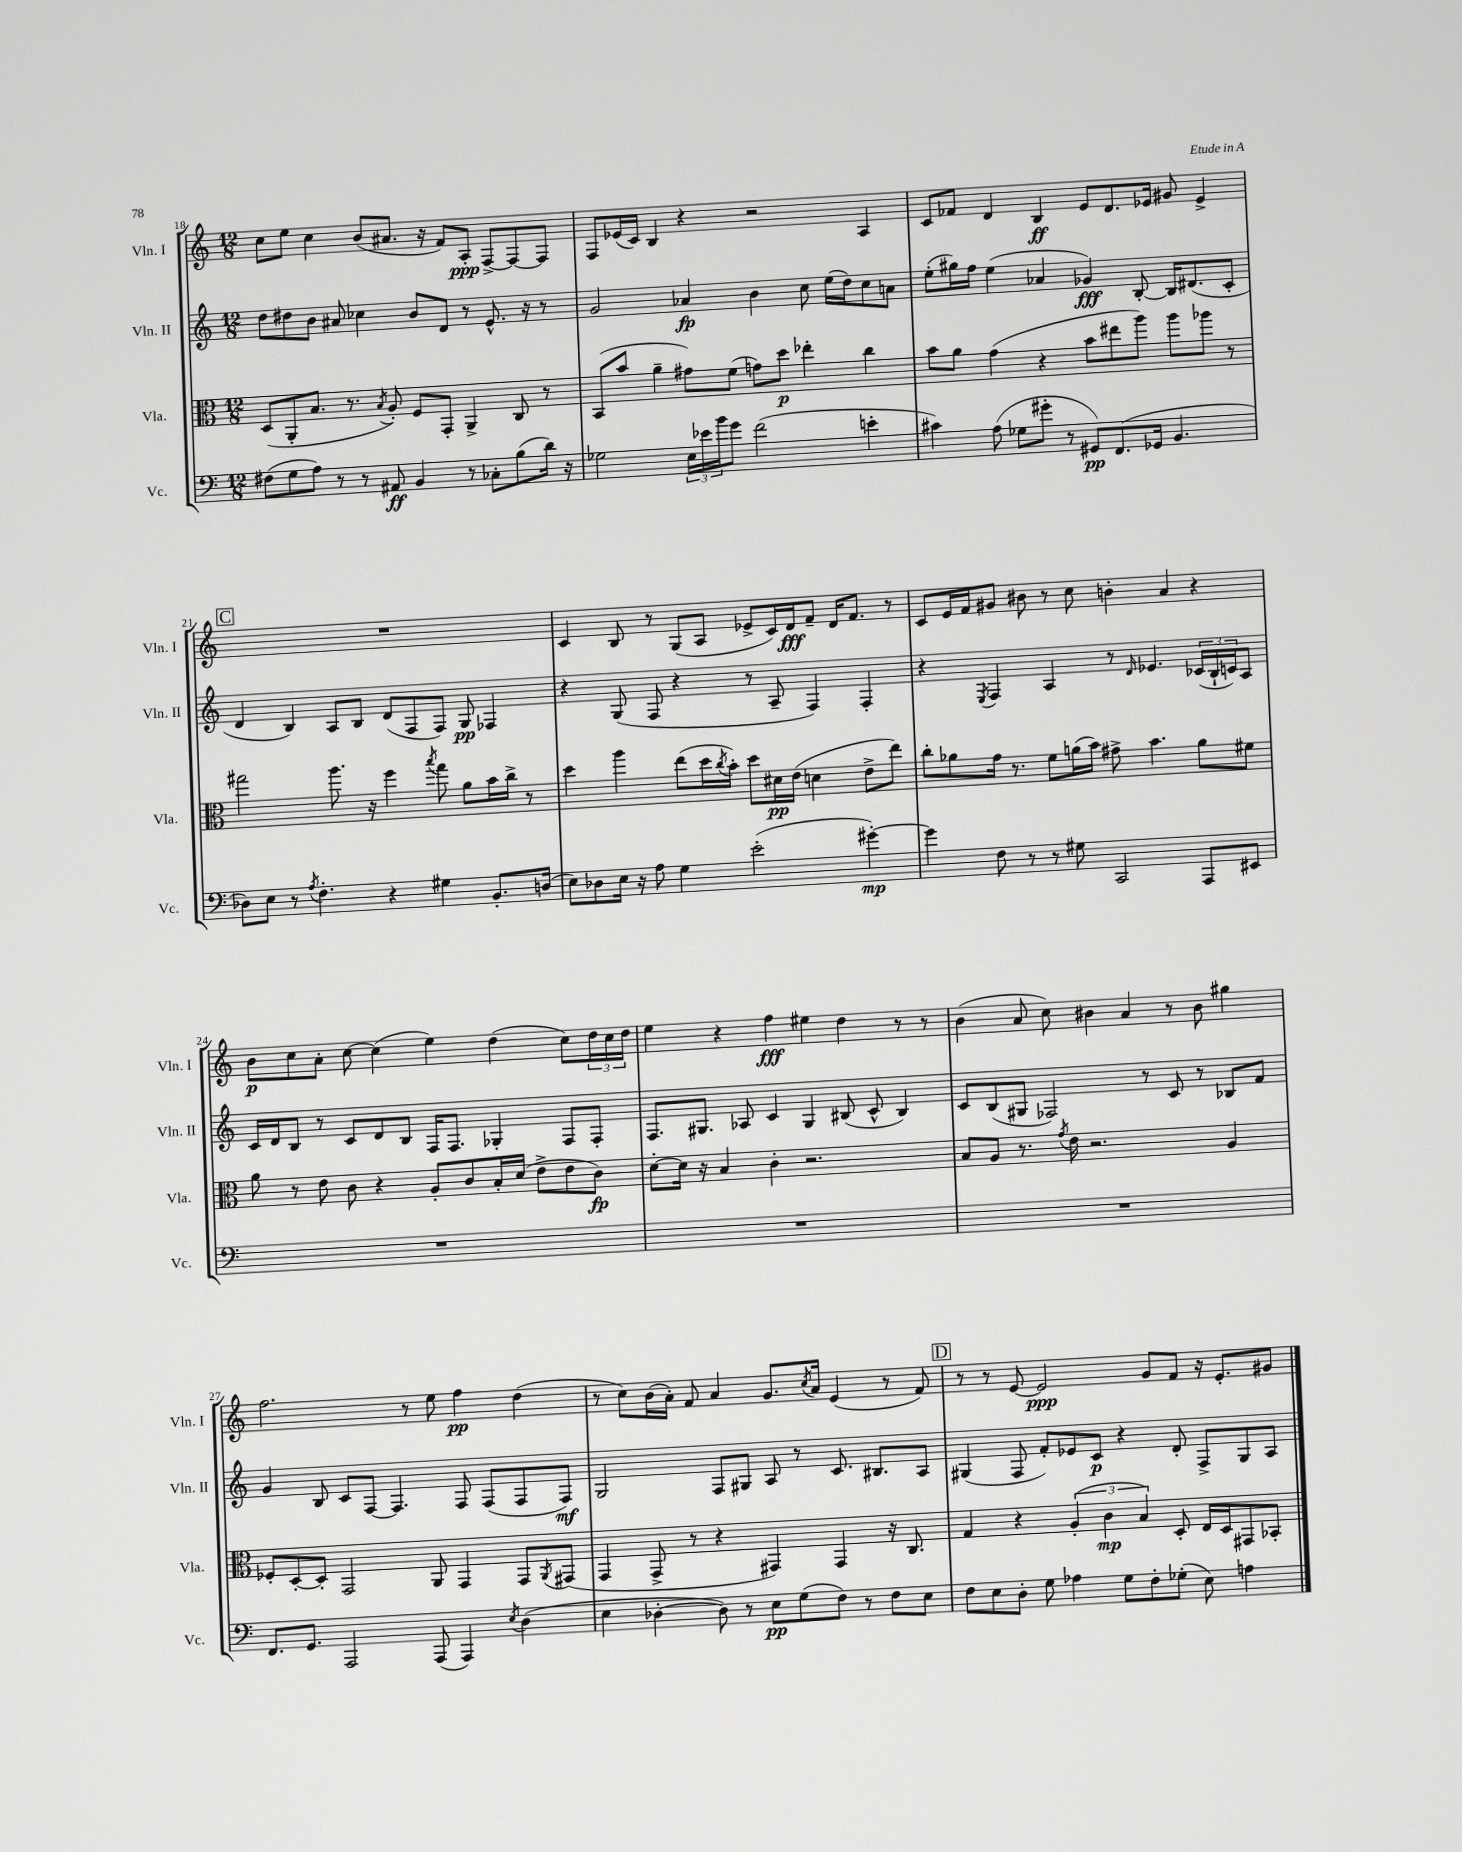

**kern	**dynam	**kern	**dynam	**kern	**dynam	**kern	**dynam
*part4	*part4	*part3	*part3	*part2	*part2	*part1	*part1
*staff4	*staff4	*staff3	*staff3	*staff2	*staff2	*staff1	*staff1
*I"Vc.	*	*I"Vla.	*	*I"Vln. II	*	*I"Vln. I	*
*I'Vc.	*	*I'Vla.	*	*I'Vln. II	*	*I'Vln. I	*
*clefF4	*	*clefC3	*	*clefG2	*	*clefG2	*
*k[]	*	*k[]	*	*k[]	*	*k[]	*
*M12/8	*	*M12/8	*	*M12/8	*	*M12/8	*
=18	=18	=18	=18	=18	=18	=18	=18
(8F#X\L	.	(8D/L	.	8dd\L	.	8cc\L	.
8G\	.	8AA'/	.	8dd#X\	.	8ee\J	.
8A\J)	.	8.B/J	.	8b\J	.	4cc\	.
8r	.	.	.	8a#X/	.	.	.
.	.	8.r	.	.	.	.	.
8r	.	.	.	4cc-X\	.	(8b/L	.
.	.	8qB/	.	.	.	.	.
8AA#X/	ff	8A'/)	.	.	.	8.a#X/J	.
4BB/	.	8F/L	.	8b/L	.	.	.
.	.	.	.	.	.	16r	.
.	.	8GG'/J	.	8d/J	.	8f/L)	.
8r	.	4AA^/	.	8r	.	8A'/J	ppp
8C-X'\L	.	.	.	8.e^^/	.	[8F^/L	.
(8B\	.	8C/	.	.	.	8F/_	.
.	.	.	.	16r	.	.	.
16d\Jk)	.	8r	.	8r	.	8F/J]	.
16r	.	.	.	.	.	.	.
=19	=19	=19	=19	=19	=19	=19	=19
2G-X\	.	(8BB/L	.	2g/	.	8F/L	.
.	.	8b/J	.	.	.	(16e-X/L	.
.	.	.	.	.	.	16c/JJ)	.
.	.	4a~\	.	.	.	4B/	.
24E\LL	.	8g#X\L)	.	4a-X/	fp	4r	.
24e-X\	.	.	.	.	.	.	.
24b\J	.	.	.	.	.	.	.
8g\J	.	(8f\J	.	.	.	.	.
(2f\	.	8gn\L)	.	4b\	.	2r	.
.	.	8dd\J	p	.	.	.	.
.	.	4ee-X'\	.	8cc\	.	.	.
.	.	.	.	(16ee\LL	.	.	.
.	.	.	.	16dd\J)	.	.	.
4en'\	.	4cc\	.	8cc\	.	4A/	.
.	.	.	.	8an\J	.	.	.
=20	=20	=20	=20	=20	=20	=20	=20
4c#X\)	.	8b\L	.	(8ee'\L	.	8c/L	.
.	.	8a\J	.	16gg#X\L)	.	8f-X/J	.
.	.	.	.	16ff\JJ	.	.	.
(8A\	.	(4g\	.	(4ee\	.	4d/	.
8G-X\L	.	.	.	.	.	.	.
8g#X'\J	.	4r	.	4a-X/	.	4B/	ff
8r	.	.	.	.	.	.	.
8GG#X/L)	pp	8b\L	.	4g-X/)	fff	8e/L	.
(8.FF/	.	8ee#X\	.	.	.	8.d/	.
.	.	8aa\J)	.	[8B'/	.	.	.
16GG-X/Jk	.	.	.	.	.	16e-X/Jk	.
4.BB/	.	8aa\L	.	16B/KL]	.	8g#X/	.
.	.	.	.	(8.d#X/	.	.	.
.	.	8aa-X\J	.	.	.	4e-^/	.
.	.	8r	.	8c'/J	.	.	.
!!LO:LB:g=z
!!LO:REH:place=s1:t=C
=21	=21	=21	=21	=21	=21	=21	=21
8D-X\L)	.	2gg#X\	.	4d/	.	1.r	.
8E\J	.	.	.	.	.	.	.
8r	.	.	.	4B/)	.	.	.
8qA/	.	.	.	.	.	.	.
4.F'\	.	.	.	.	.	.	.
.	.	8.aa\	.	8A/L	.	.	.
.	.	.	.	8B/J	.	.	.
.	.	16r	.	.	.	.	.
4r	.	4ff\	.	(8d/L	.	.	.
.	.	.	.	8F/	.	.	.
.	.	8qbb/	.	.	.	.	.
4G#X\	.	8gg#\	.	8F/J)	.	.	.
.	.	8a\L	.	8G/	pp	.	.
8.BB'/L	.	16b\L	.	4F-X/	.	.	.
.	.	16cc^\JJ	.	.	.	.	.
.	.	8r	.	.	.	.	.
(16Dn/Jk	.	.	.	.	.	.	.
=22	=22	=22	=22	=22	=22	=22	=22
8E\L)	.	4dd\	.	4r	.	4c/	.
8D-X\	.	.	.	.	.	.	.
16E\Jk	.	4aa\	.	(8G/	.	8B/	.
16r	.	.	.	.	.	.	.
8A\	.	.	.	8F/	.	8r	.
4G\	.	(8ee\L	.	4r	.	(8G/L	.
.	.	16dd\L	.	.	.	8A/J	.
.	.	8qcc/	.	.	.	.	.
.	.	16b'\JJ)	.	.	.	.	.
(2e'\	.	8dd\L	.	8r	.	8e-X^/L	.
.	.	16d#X\L	pp	8A~/	.	16c/L)	.
.	.	(16e\JJ	.	.	.	16d/J	fff
.	.	4dn\	.	4F/)	.	8f~/J	.
.	.	.	.	.	.	16d/KL	.
.	.	.	.	.	.	8.f/J	.
[4g#X'\)	mp	8e^\L	.	4F'/	.	.	.
.	.	8ee\J)	.	.	.	8r	.
=23	=23	=23	=23	=23	=23	=23	=23
4g#\]	.	8cc'\L	.	4r	.	8c/L	.
.	.	8a-X\	.	.	.	16e/L	.
.	.	.	.	.	.	16f/J	.
.	.	.	.	8qE/	.	.	.
8F\	.	16g\Jk	.	4F/	.	8g#X/J	.
.	.	8.r	.	.	.	.	.
8r	.	.	.	.	.	8b#X\	.
8r	.	8f\L	.	4A/	.	8r	.
8G#X\	.	(16an\L	.	.	.	8cc\	.
.	.	16b\JJ)	.	.	.	.	.
2CC/	.	8g#X^\	.	8r	.	4bn'\	.
.	.	.	.	16qqd/	.	.	.
.	.	4.b\	.	4.e-X/	.	.	.
.	.	.	.	.	.	4a/	.
8AAA/L	.	8a\L	.	(24c-X/LL	.	4r	.
.	.	.	.	24B`/	.	.	.
.	.	.	.	24cn/J)	.	.	.
8EE#X/J	.	8f#X\J	.	8A/J	.	.	.
!!LO:LB:g=z
=24	=24	=24	=24	=24	=24	=24	=24
1.r	.	8a\	.	16c/LL	.	8b\L	p
.	.	.	.	16d/J	.	.	.
.	.	8r	.	8B/J	.	8cc\	.
.	.	8e\	.	8r	.	8a'\J	.
.	.	8c\	.	8c/L	.	[8cc\	.
.	.	4r	.	8d/	.	(4cc\]	.
.	.	.	.	8B/J	.	.	.
.	.	8A'/L	.	16F/KL	.	4ee\)	.
.	.	.	.	8.F/J	.	.	.
.	.	8c/	.	.	.	.	.
.	.	16B'/L	.	4G-X'/	.	(4dd\	.
.	.	(16d/JJ	.	.	.	.	.
.	.	8e^\L	.	.	.	.	.
.	.	8e\	.	8F/L	.	8cc\L)	.
.	.	8c\J)	fp	8F'/J	.	24dd\L	.
.	.	.	.	.	.	24cc\	.
.	.	.	.	.	.	24dd\JJ	.
=25	=25	=25	=25	=25	=25	=25	=25
1.r	.	[8d'\L	.	8.F/L	.	4ee\	.
.	.	16d\Jk]	.	.	.	.	.
.	.	16r	.	8.G#X/J	.	.	.
.	.	4B/	.	.	.	4r	.
.	.	.	.	8A-X/	.	.	.
.	.	4c'\	.	4c/	.	4ff\	fff
.	.	2.r	.	4G#/	.	4ee#X\	.
.	.	.	.	(8B#X/	.	4dd\	.
.	.	.	.	8c^^/	.	.	.
.	.	.	.	4B#/)	.	8r	.
.	.	.	.	.	.	8r	.
=26	=26	=26	=26	=26	=26	=26	=26
1.r	.	8B/L	.	8c/L	.	(4b\	.
.	.	8A/J	.	(8B/	.	.	.
.	.	8.r	.	8G#X/J	.	8a/	.
.	.	.	.	2F-X/)	.	8cc\)	.
.	.	8qg/	.	.	.	.	.
.	.	16e\	.	.	.	.	.
.	.	2.r	.	.	.	4b#X\	.
.	.	.	.	.	.	4a/	.
.	.	.	.	8r	.	.	.
.	.	.	.	8c/	.	8r	.
.	.	.	.	8r	.	8b#\	.
.	.	4A/	.	8B-X/L	.	4gg#X\	.
.	.	.	.	8f/J	.	.	.
!!LO:LB:g=z
=27	=27	=27	=27	=27	=27	=27	=27
8.FF/L	.	8F-X'/L	.	4g/	.	2.ff\	.
.	.	[8D'/	.	.	.	.	.
8.GG/J	.	.	.	.	.	.	.
.	.	8D'/J]	.	8B/	.	.	.
2AAA/	.	2GG/	.	8c/L	.	.	.
.	.	.	.	[8F/J	.	.	.
.	.	.	.	4.F/]	.	.	.
.	.	.	.	.	.	8r	.
(8AAA/	.	8AA/	.	.	.	8ee\	.
4AAA/)	.	4GG/	.	8F/	.	4ff\	pp
.	.	.	.	(8F/L	.	.	.
8qE/	.	.	.	.	.	.	.
(4D\	.	8GG/L	.	8F/	.	(4dd\	.
.	.	8qAA/	.	.	.	.	.
.	.	(8GG#X/J	.	8F/J)	mf	.	.
=28	=28	=28	=28	=28	=28	=28	=28
4E\	.	4GG/	.	2G/	.	8r	.
.	.	.	.	.	.	8cc\L)	.
[4D-X'\	.	8GG^/	.	.	.	(16b\L	.
.	.	.	.	.	.	16a'\JJ)	.
.	.	8r	.	.	.	8f/	.
8D-\])	.	4r	.	8F/L	.	4a/	.
8r	.	.	.	8G#X/J	.	.	.
8E\L	pp	4GG#X/)	.	8A/	.	8.g/L	.
(8G\	.	.	.	8r	.	.	.
.	.	.	.	.	.	8qcc/	.
.	.	.	.	.	.	16a/Jk	.
8F\J)	.	4GG#/	.	8.c/	.	(4e/	.
8r	.	.	.	.	.	.	.
.	.	.	.	8.B#X/L	.	.	.
8F\L	.	16r	.	.	.	8r	.
.	.	8.C/	.	.	.	.	.
8E\J	.	.	.	8A/J	.	8f/)	.
!!LO:REH:place=s1:t=D
=29	=29	=29	=29	=29	=29	=29	=29
8F\L	.	4G/	.	(4G#X/	.	8r	.
8E\	.	.	.	.	.	8r	.
8D'\J	.	4r	.	8F/	.	[8e/	.
8G\	.	.	.	8f'/L)	.	2e/]	ppp
4A-X\	.	(6A'/	.	8e-X/	.	.	.
.	.	.	.	8c/J	p	.	.
.	.	6c\	mp	.	.	.	.
8G\L	.	.	.	4r	.	.	.
.	.	6B/)	.	.	.	.	.
8F'\	.	.	.	.	.	8g/L	.
(8G-X'\J	.	8D'/	.	8d'/	.	8f/J	.
8E\)	.	16E/LL	.	8F^/L	.	16r	.
.	.	16D/J	.	.	.	8.e'/L	.
4An\	.	8GG#X/	.	8G#/	.	.	.
.	.	8BB-X'/J	.	8A/J	.	8g#X/J	.
==	==	==	==	==	==	==	==
*-	*-	*-	*-	*-	*-	*-	*-
